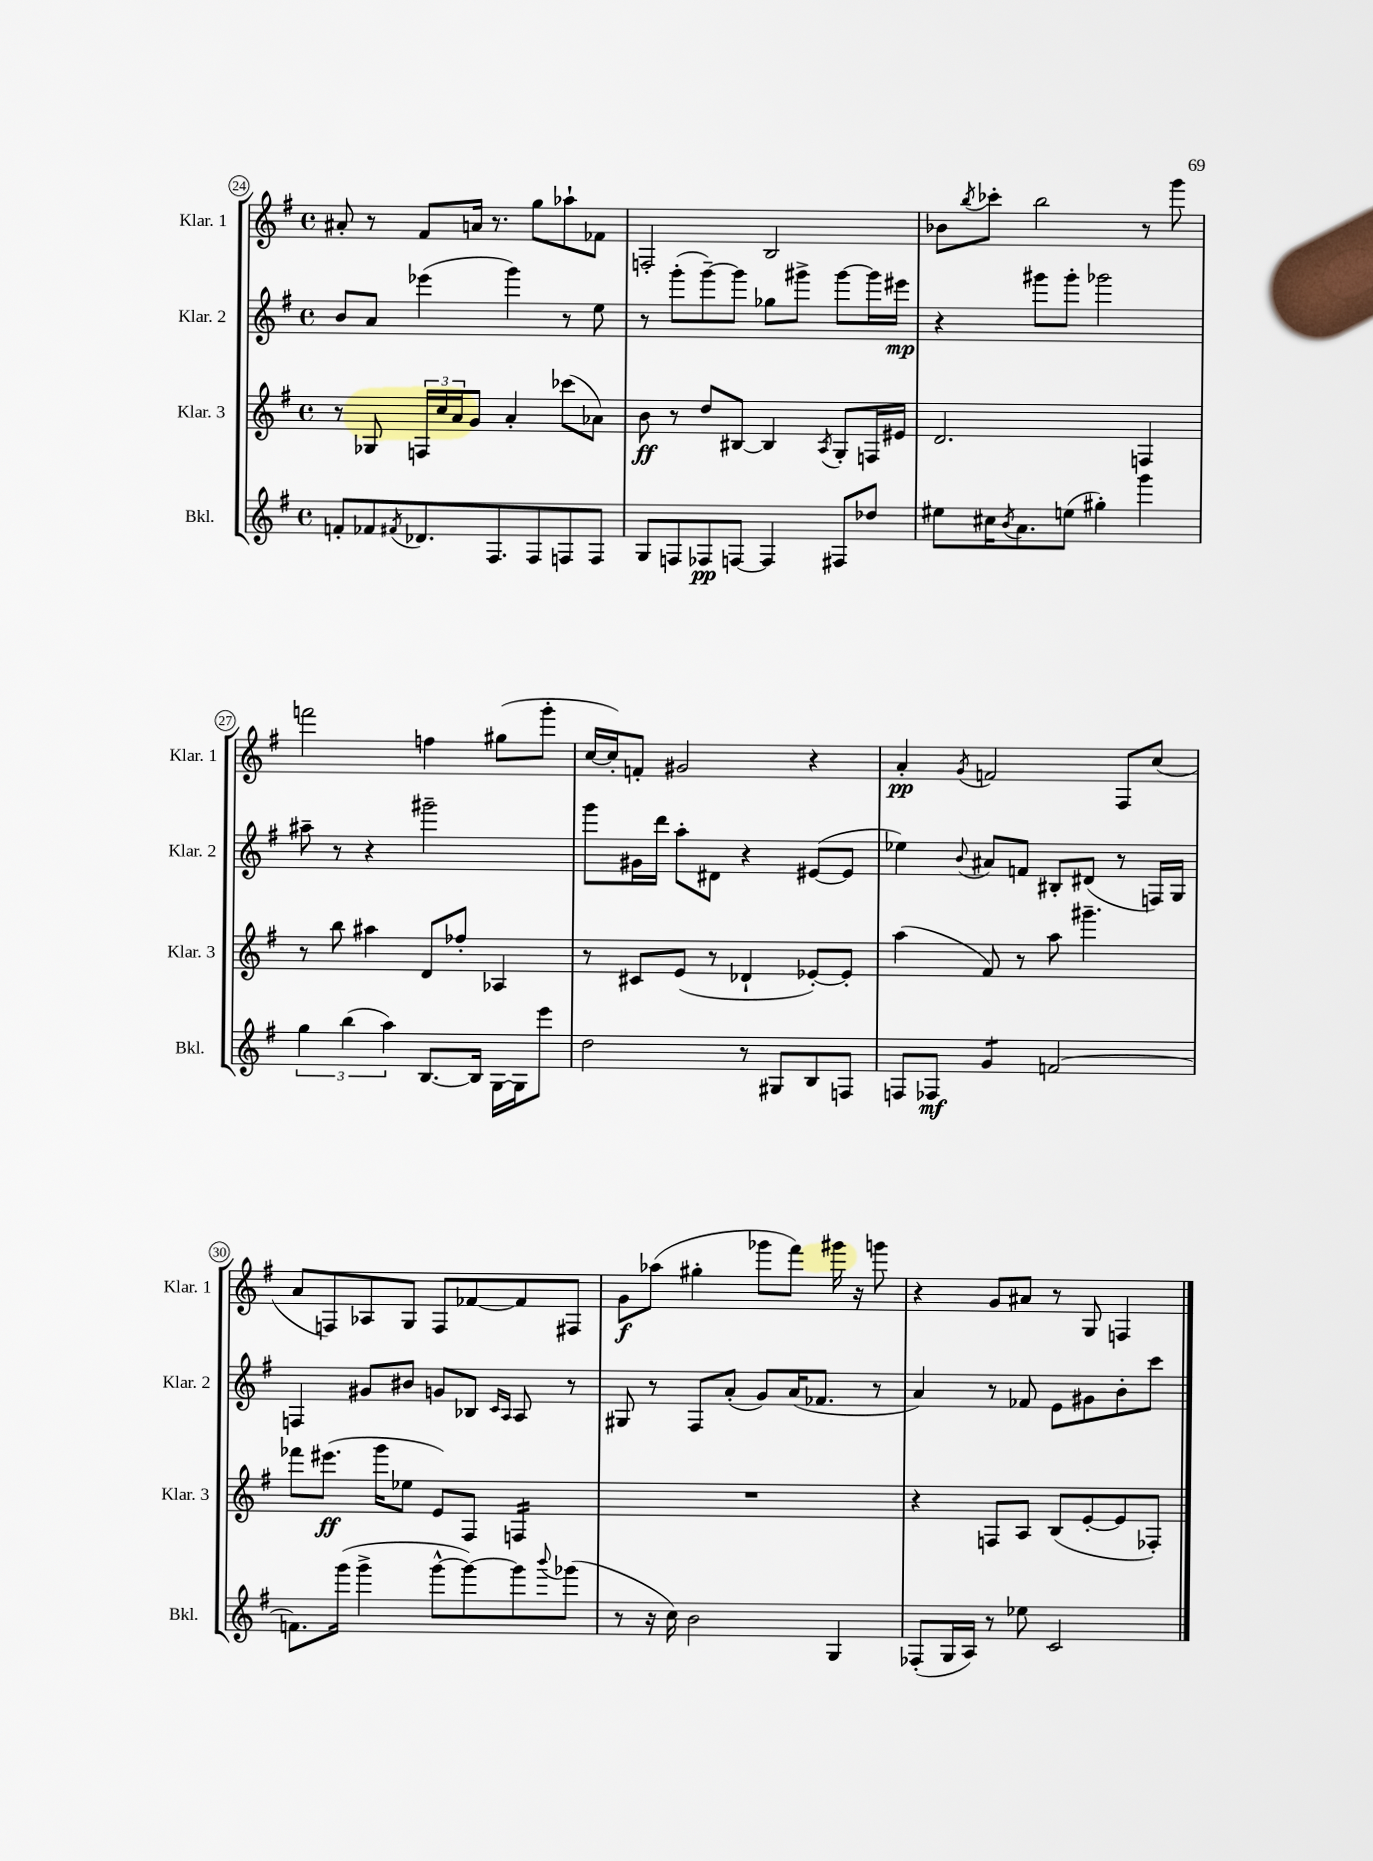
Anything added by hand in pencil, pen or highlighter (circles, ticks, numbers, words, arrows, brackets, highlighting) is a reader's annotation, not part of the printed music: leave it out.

**kern	**kern	**kern	**kern
*staff4	*staff3	*staff2	*staff1
*clefG2	*clefG2	*clefG2	*clefG2
*k[f#]	*k[f#]	*k[f#]	*k[f#]
*M4/4	*M4/4	*M4/4	*M4/4
*met(c)	*met(c)	*met(c)	*met(c)
8f'	8r	8b	8a#'
8f-	8G-	8a	8r
8qf#	.	.	.
8.d-	24F	(4eee-	8f#
.	24cc	.	.
.	24a	.	.
.	8g	.	16a
8.F#	.	.	8.r
.	4a'	4ggg)	.
8F#	.	.	8gg
8F	(8ccc-	8r	8aa-`
8F	8a-)	8ee	8f-
=	=	=	=
8G	8b	8r	2F'
8F	8r	(8ggg'	.
8F-	8dd	[8ggg~)	.
[8F	[8B#	8ggg]	.
4F]	4B#]	8gg-	2B
.	.	8ggg#^	.
.	8qA	.	.
8F#	8G'	[8ggg#	.
8dd-	16F	16ggg#]	.
.	16e#	16eee#	.
=	=	=	=
8ee#	2.d	4r	8b-
.	.	.	8qbb
16cc#	.	.	8ccc-'
8qb	.	.	.
8.a	.	.	.
.	.	8ggg#	2bb
(8ee	.	8ggg#'	.
4gg#')	.	2ggg-	.
4ggg	4F	.	8r
.	.	.	8ggg
=	=	=	=
6gg	8r	8aa#~	2fff
.	8bb	8r	.
(6bb	.	.	.
.	4aa#	4r	.
6aa)	.	.	.
[8.B	8d	2ggg#~	4ff
.	8ff-'	.	.
16B]	.	.	.
[16G	4A-	.	(8gg#
16G]	.	.	.
8eee	.	.	8ggg'
=	=	=	=
2dd	8r	8ggg	[16cc
.	.	.	16cc'])
.	8c#	16g#	8f'
.	.	16ddd	.
.	(8e	8aa'	2g#
.	8r	8d#	.
8r	4d-`	4r	.
8G#	.	.	.
8B	[8e-')	([8e#	4r
8F	8e-']	8e#]	.
=	=	=	=
8F	(4aa	4ee-)	4a'
8F-	.	.	.
.	.	8qqb	8qg
4g	8f#)	8a#	2f
.	8r	8f	.
[2f	8aa	8B#'	.
.	4.ggg#~	(8d#	.
.	.	8r	8F#
.	.	16F)	(8cc
.	.	16G	.
=	=	=	=
8.f]	8fff-	4F	8a
.	(8.eee#	.	8F)
(16ggg	.	.	.
4ggg^	.	8g#	8A-
.	16ggg	.	.
.	8ee-	8b#	8G
[8ggg^^	8e)	8g	8F
8ggg_)	8F#	8B-	[8f-
.	.	16qqc	.
.	.	16qqA	.
8ggg]	4F	8A	8f-]
8qqbbb	.	.	.
(8ggg-	.	8r	8F#
=	=	=	=
8r	1r	8G#	8g
16r	.	8r	(8aa-
16cc)	.	.	.
2b	.	8F#	4gg#'
.	.	(8a'	.
.	.	8g)	8ggg-
.	.	(16a	8fff#)
.	.	8.f-	.
4G	.	.	16ggg#
.	.	.	16r
.	.	8r	8ggg
=	=	=	=
(8F-'	4r	4a)	4r
16G	.	.	.
16A)	.	.	.
8r	8F	8r	8g
8ee-	8A	8f-	8a#
2c	(8B	8e	8r
.	[8e'	8g#	8G
.	8e]	8b'	4F
.	8F-')	8ccc	.
==	==	==	==
*-	*-	*-	*-
